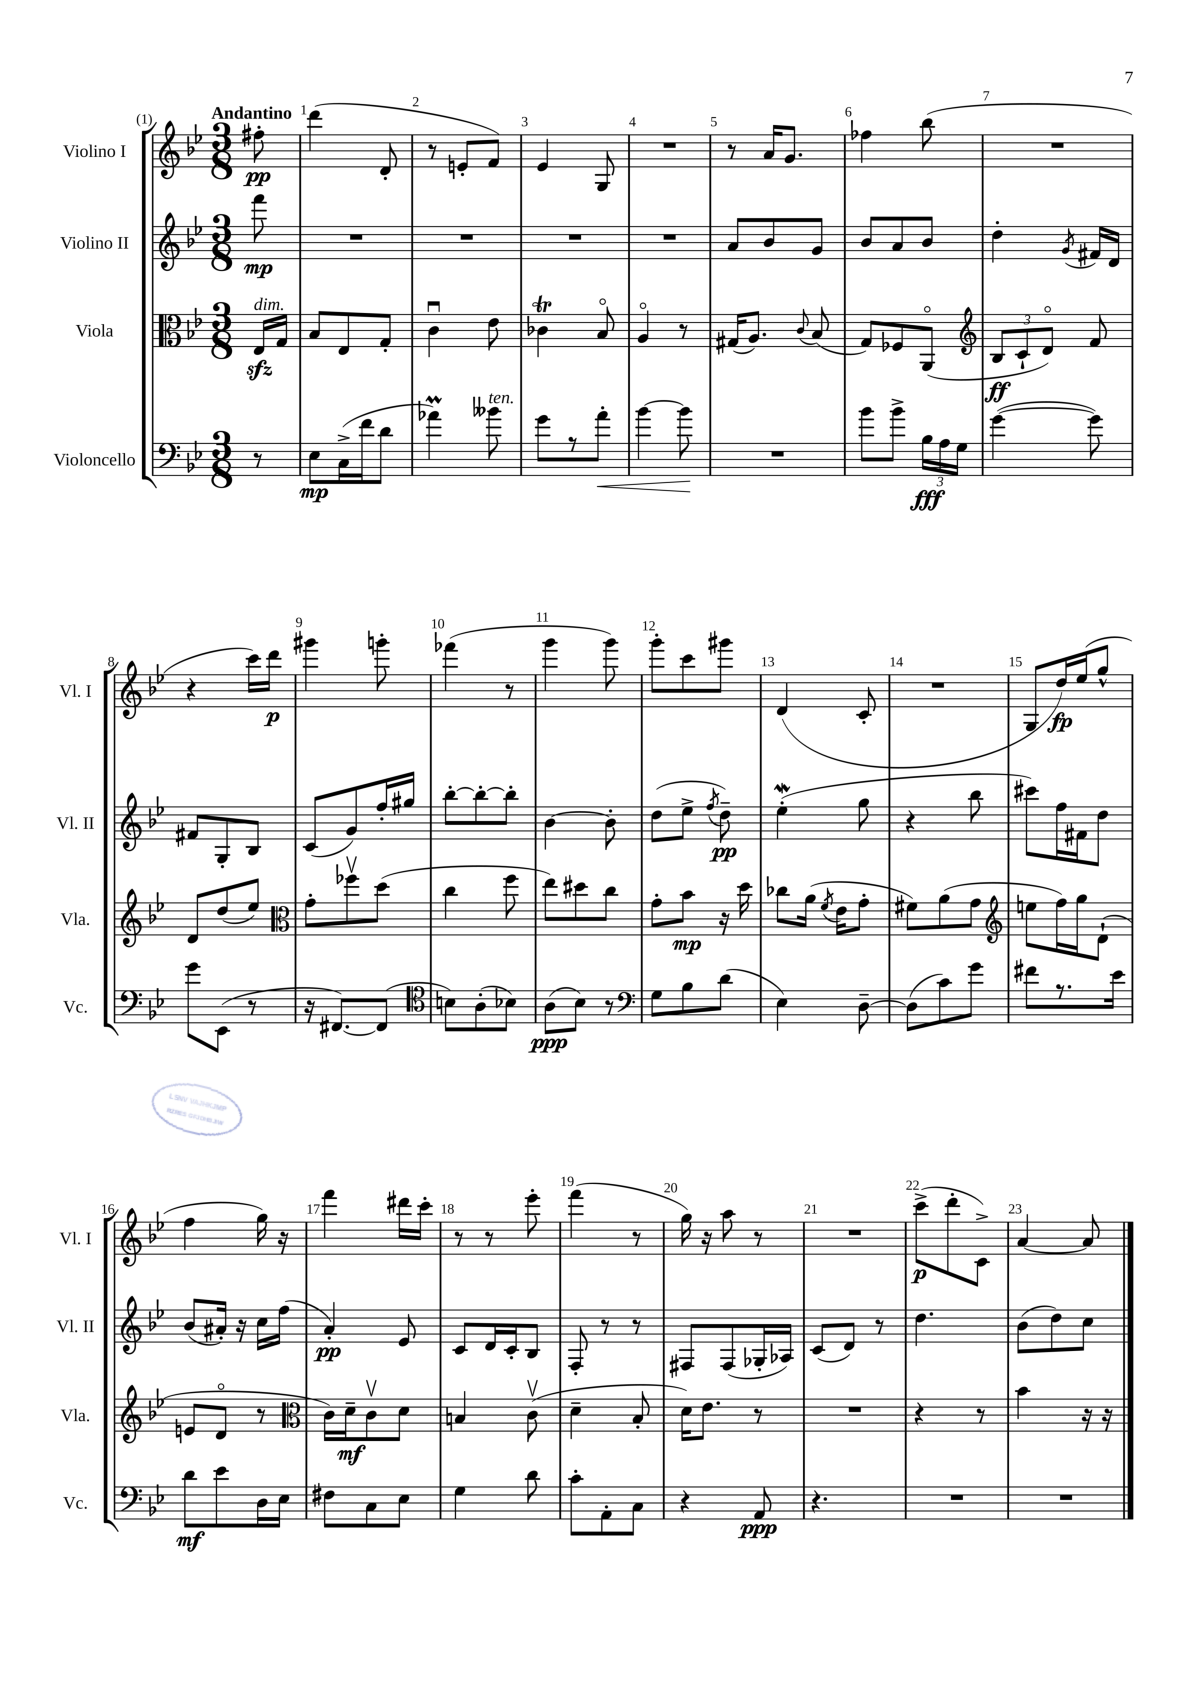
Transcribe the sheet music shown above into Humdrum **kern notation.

**kern	**kern	**kern	**kern
*staff4	*staff3	*staff2	*staff1
*clefF4	*clefC3	*clefG2	*clefG2
*k[b-e-]	*k[b-e-]	*k[b-e-]	*k[b-e-]
*M3/8	*M3/8	*M3/8	*M3/8
8r	16E-/LL	8fff\	8ff#'\
.	16G/JJ	.	.
=	=	=	=
8E-\L	8B-/L	4.r	(4ddd\
(16C^\L	8E-/	.	.
16f\J	.	.	.
8d\J	8G'/J	.	8d'/
=	=	=	=
4a-\)	4cu\	4.r	8r
.	.	.	8e'/L
8b--\	8e-\	.	8f/J)
=	=	=	=
8g\L	4c-\	4.r	4e-/
8r	.	.	.
8a'\J	8B-o/	.	8G/
=	=	=	=
[4b-\	4Ao/	4.r	4.r
8b-\]	8r	.	.
=	=	=	=
4.r	(16G#/LK	8a/L	8r
.	8.A/J)	.	.
.	.	8b-/	16a/LK
.	.	.	8.g/J
.	8qqc/	.	.
.	(8B-/	8g/J	.
=	=	=	=
8b-\L	8G/L)	8b-/L	4ff-\
8b-^\J	8F-/	8a/	.
24B-\LL	(8AAo/J	8b-/J	(8bb-\
24A\	.	.	.
24G\JJ	.	.	.
=	=	=	=
*	*clefG2	*	*
([4g\	12B-/L	4dd'\	4.r
.	12c`/	.	.
.	12do/J)	.	.
.	.	8qg/	.
8g\])	8f/	16f#/LL	.
.	.	16d/JJ	.
=	=	=	=
8g\L	8d/L	8f#/L	4r
(8EE-\J	(8dd/	8G'/	.
8r	8ee-/J)	8B-/J	16ccc\LL)
.	.	.	16ddd\JJ
=	=	=	=
*	*clefC3	*	*
16r	8g'\L	(8c/L	4ggg#\
[8.FF#/L)	.	.	.
.	8ff-v\	8g/)	.
(8FF#/]J	(8dd\J	16ff'/L	8ggg'\
.	.	16gg#/JJ	.
=	=	=	=
*clefC4	*	*	*
8B\L)	4cc\	[8bb-'\L	(4fff-\
(8A'\	.	8bb-'\_	.
8B-\J)	8ff\	8bb-'\]J	8r
=	=	=	=
(8A\L	8ee-\L)	[4b-\	4ggg\
8B-\J)	8dd#\	.	.
8r	8cc\J	8b-'\]	8ggg\)
=	=	=	=
*clefF4	*	*	*
8G\L	8g'\L	(8dd\L	8ggg'\L
8B-\	8b-\J	8ee-^\J	8ccc\
.	.	8qff/	.
(8d\J	16r	8dd~\)	8ggg#\J
.	16dd\	.	.
=	=	=	=
4E-\)	8cc-\L	(4ee-'\	(4d/
.	(16a\Jk	.	.
.	8qf/	.	.
.	16e-\LK	.	.
[8D~\	8g'\J	8gg\	8c'/
=	=	=	=
(8D\]L	8f#\L)	4r	4.r
8c\)	(8a\	.	.
8g\J	8g\J	8bb-\	.
=	=	=	=
*	*clefG2	*	*
8f#\L	8ee\L	8ccc#\L)	8G/L
8.r	16ff\L)	16ff\L	16dd/L)
.	16gg\J	16f#\J	(16ee-/J
.	(8d`\J	8dd\J	8gg^^/J
16e-\Jk	.	.	.
=	=	=	=
8d\L	8e/L	(8b-/L	4ff\
8e-\	8do/J	16a#'/Jk)	.
.	.	16r	.
16D\L	8r	16cc\LL	16gg\)
16E-\JJ	.	(16ff\JJ	16r
=	=	=	=
*	*clefC3	*	*
8F#\L	16c\LL)	4a'/)	4fff\
.	16d~\J	.	.
8C\	8cv\	.	.
8E-\J	8d\J	8e-/	16ddd#\LL
.	.	.	16ccc'\JJ
=	=	=	=
4G\	4B/	8c/L	8r
.	.	16d/L	8r
.	.	16c'/J	.
8d\	(8cv\	8B-/J	8eee-'\
=	=	=	=
8c'\L	4d~\	8F'/	(4fff\
8AA'\	.	8r	.
8C\J	8B-'/	8r	8r
=	=	=	=
4r	16d\LK)	8F#/L	16gg\)
.	8.e-\J	.	16r
.	.	(8F#/	8aa\
8AA/	8r	16G-'/L	8r
.	.	16A-/JJ)	.
=	=	=	=
4.r	4.r	(8c/L	4.r
.	.	8d/J)	.
.	.	8r	.
=	=	=	=
4.r	4r	4.dd\	(8ccc^\L
.	.	.	8ddd'\
.	8r	.	8c^\J)
=	=	=	=
4.r	4b-\	(8b-\L	[4a/
.	.	8dd\)	.
.	16r	8cc\J	8a/]
.	16r	.	.
==	==	==	==
*-	*-	*-	*-
